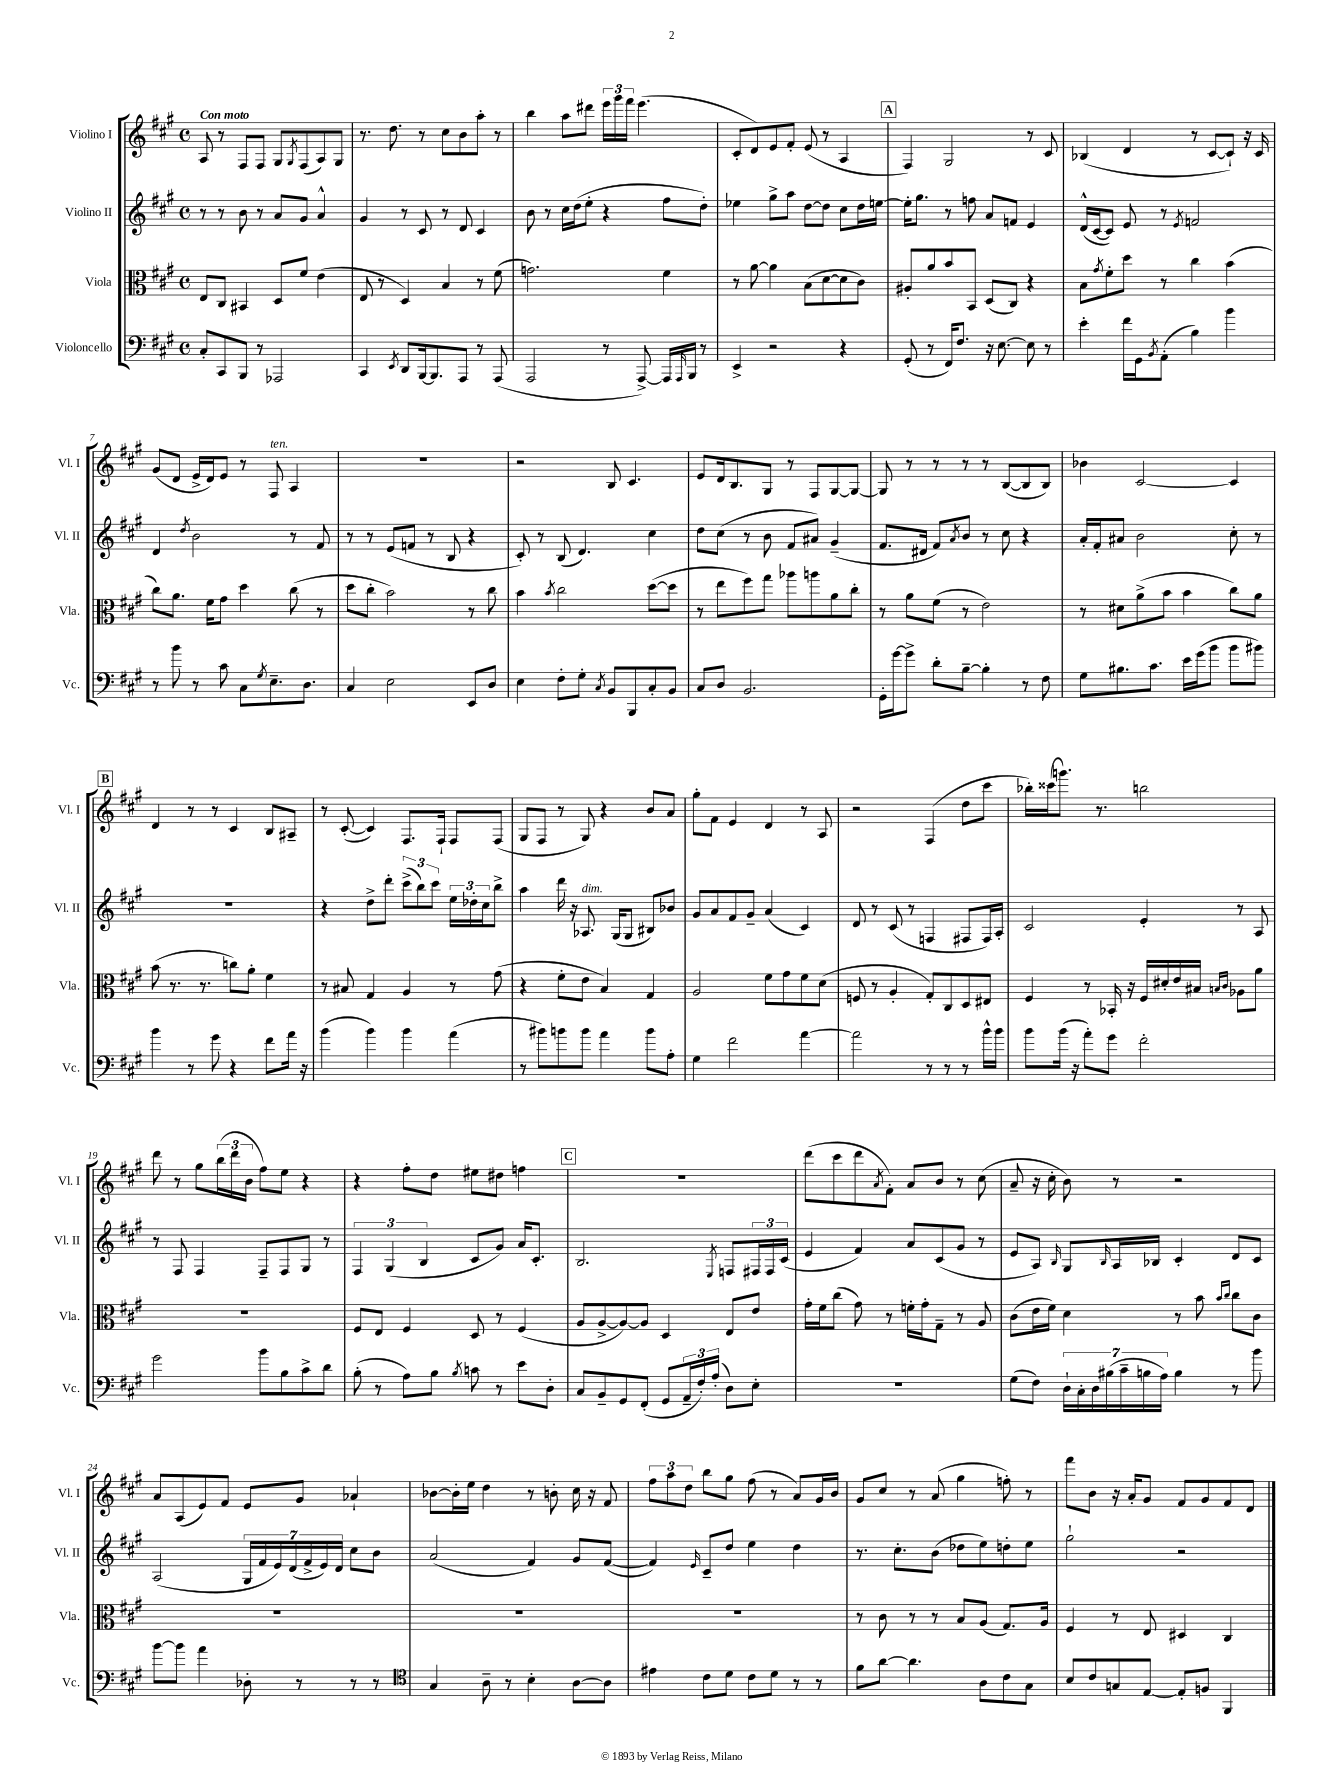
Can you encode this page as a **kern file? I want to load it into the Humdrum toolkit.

**kern	**kern	**kern	**kern
*staff4	*staff3	*staff2	*staff1
*clefF4	*clefC3	*clefG2	*clefG2
*k[f#c#g#]	*k[f#c#g#]	*k[f#c#g#]	*k[f#c#g#]
*M4/4	*M4/4	*M4/4	*M4/4
*met(c)	*met(c)	*met(c)	*met(c)
8C#'/L	8E/L	8r	8A/
8CC#/	8C#/J	8r	8r
8BBB/J	4BB#/	8b\	8F#/L
8r	.	8r	8F#/J
2AAA-/	8D/L	8a/L	8G#/L
.	.	.	8qG#/
.	8f#/J	8g#/J	(8F#/
.	(4e\	4a^^/	8A/)
.	.	.	8G#/J
=	=	=	=
4CC#/	8E/	4g#/	8.r
.	8r	.	.
.	.	.	8.dd\
8qEE/	.	.	.
8DD/L	4D/)	8r	.
[16BBB/k	.	8c#/	8r
8.BBB/]	.	.	.
.	4B/	8r	8cc#\L
8AAA/J	.	8d/	8b\
8r	8r	4c#/	8aa'\J
(8AAA/	(8f#\	.	8r
=	=	=	=
2AAA/	2.g\)	8b\	4bb\
.	.	8r	.
.	.	16cc#\LL	8aa\L
.	.	(16dd\J	.
.	.	8ee'\J	8ddd#\J
8r	.	4r	24eee\LL
.	.	.	24ggg#\
.	.	.	24fff#\JJ
[8AAA^/)	.	.	(4.eee\
16AAA/]LL	4f#\	8ff#\L	.
16qqAAA/	.	.	.
16BBB/JJ	.	.	.
8r	.	8dd'\J)	.
=	=	=	=
4EE^/	8r	4ee-\	8c#'/L
.	[8a\	.	8d/)
2r	4a\]	8gg#^\L	8e/
.	.	8aa\J	8f#'/J
.	(8B\L	[8dd\L	(8e/
.	[8d\	8dd\]J	8r
4r	8d\]	8cc#\L	4A/
.	8c#\J)	16dd\L	.
.	.	[16ee\JJ	.
=	=	=	=
(8GG#'/	8A#'/L	16ee'\]LK	4F#/)
.	.	8.gg#\J	.
8r	8a/	.	.
16FF#/LK)	8b/	8r	2G#/
8.F#/J	.	.	.
.	8BB/J	8ff\	.
16r	(8D/L	8a/L	.
[8.E\	.	.	.
.	8C#/J)	8f/J	.
8E\]	4r	4e/	8r
8r	.	.	8c#/
=	=	=	=
4e'\	8B\L	(16d^^/LL	(4B-/
.	.	[16c#/J	.
.	8qg#/	.	.
.	8f#'\	8c#/]J)	.
16f#\LL	8dd\J	8e/	4d/
16GG#\J	.	.	.
8qBB/	.	.	.
(8AA'\J	8r	8r	.
.	.	8qe/	.
4B\)	4cc#\	2f/	8r
.	.	.	[8c#/L
4b\	(4b\	.	8c#`/]J)
.	.	.	16r
.	.	.	16c#/
=	=	=	=
8r	8cc#\L)	4d/	(8g#/L
8b\	8.a\J	.	8d/J
.	.	8qdd/	.
8r	.	2b\	16e^/LL
.	16f#\LK	.	16d/J)
8c#\	8g#\J	.	8e/J
8C#\L	4dd\	.	8r
8qG#/	.	.	.
8.E~\	.	.	8F#/
.	(8cc#\	8r	4A/
8.D\J	.	.	.
.	8r	8f#/	.
=	=	=	=
4C#/	8dd\L	8r	1r
.	8cc#'\J	8r	.
2E\	2b\)	(8e/L	.
.	.	8f/J	.
.	.	8r	.
.	.	8B/	.
8EE/L	8r	4r	.
8D/J	8cc#\	.	.
=	=	=	=
4E\	4b\	8c#'/)	2r
.	.	8r	.
.	8qb/	.	.
8F#'\L	2cc#\	(8B/	.
8G#'\J	.	4.d/)	.
8qC#/	.	.	.
8BB/L	.	.	8B/
8BBB/	.	.	4.c#/
8C#'/	([8dd\L	4cc#\	.
8BB/J	8dd\]J	.	.
=	=	=	=
8C#/L	8r	8dd\L	8e/L
8D/J	8ee\L	(8cc#\J	16d/k
.	.	.	8.B/
2.BB/	8ff#\)	8r	.
.	8gg#\J	8b\	8G#/J
.	8aa-\L	8f#/L	8r
.	8aa\	8a#/J)	8F#/L
.	8a\	(4g#~/	[8G#/
.	8cc#'\J	.	8G#/_J
=	=	=	=
16GG#'\LL	8r	8.f#/L	8G#/]
[16g#\J	.	.	.
8g#^\]J	8a\L	.	8r
.	.	16d#/Jk	.
8d'\L	(8f#\J	8f#/L)	8r
.	.	8qa/	.
[8B~\J	8r	8b/J	8r
4B'\]	2e\)	8r	8r
.	.	8cc#\	([8B/L
8r	.	4r	8B/]
8F#\	.	.	8B/J)
=	=	=	=
8G#\L	8r	16a'/LL	4b-\
.	.	16f#'/J	.
8.B#\	8d#\L	8a#/J	.
.	(8a^\	2b\	[2c#/
8.c#\J	.	.	.
.	8b\J	.	.
16e\LL	4b\	.	.
(16g#\J	.	.	.
8b\J	.	.	.
8b\L	8cc#\L)	8cc#'\	4c#/]
8b#\J)	8a\J	8r	.
=	=	=	=
4b\	(8b\	1r	4d/
.	8.r	.	.
8r	.	.	8r
.	8.r	.	.
8g#\	.	.	8r
4r	8cc\L)	.	4c#/
.	8a'\J	.	.
8f#\L	4f#\	.	8B/L
16a\Jk	.	.	8A#~/J
16r	.	.	.
=	=	=	=
(4b\	8r	4r	8r
.	8B#/	.	([8c#'/
4b\)	4G#/	8dd^\L	4c#/])
.	.	8ddd'\J	.
4b\	4A/	(12ccc#^\L	8.F#/L
.	.	12bb\)	.
.	.	12ccc#\J	.
.	.	.	16F#`/Jk
(4a\	8r	24ee\LL	8F#/L
.	.	24dd-'\	.
.	.	24cc#\J	.
.	(8g#\	8bb^\J	(8F#/J
=	=	=	=
8r	4r	4aa\	8G#/L
8b#\L)	.	.	8F#/J
8b\	8f#'\L	16ddd\	8r
.	.	16r	.
8b\J	8e\J	8.A-/	8G#/)
4a\	4B/)	.	4r
.	.	(16G#/LK	.
.	.	8G#/J	.
8b\L	4G#/	8B#/L)	8b/L
8A'\J	.	8b-/J	8a/J
=	=	=	=
4G#\	2A/	8g#/L	8gg#'\L
.	.	8a/	8f#\J
2f#\	.	8f#/	4e/
.	.	8g#~/J	.
.	8f#\L	(4a/	4d/
.	8g#\	.	.
[4a\	8f#\	4c#/)	8r
.	(8d\J	.	8A/
=	=	=	=
2a\]	8F/	8d/	2r
.	8r	8r	.
.	4A'/	(8c#/	.
.	.	8r	.
8r	8G#'/L)	4F/	(4F#/
8r	8C#/	.	.
8r	8D/	8F#/L	8dd\L
16b^^\LL	8E#/J	16F#/L)	8ccc#\J
16b\JJ	.	16A'/JJ	.
=	=	=	=
8b\L	4F#/	2c#/	16bb-'\LL)
.	.	.	(16ccc##\J
(16b\Jk	.	.	8.ggg\J)
16r	.	.	.
8a'\L)	8r	.	.
.	.	.	8.r
8g#\J	16BB-'/	.	.
.	16r	.	.
2f#'\	16F#/LL	4e'/	2bb\
.	16d#'/	.	.
.	16e/	.	.
.	16B#/JJ	.	.
.	16qqB/LL	.	.
.	16qqc#/JJ	.	.
.	8A-\L	8r	.
.	8a\J	8A/	.
=	=	=	=
2g#\	1r	8r	8ddd\
.	.	8F#/	8r
.	.	4F#/	8gg#\L
.	.	.	(24bb\L
.	.	.	24ddd\
.	.	.	24b\JJ
8b\L	.	8F#~/L	8ff#\L)
8B\	.	8F#/	8ee\J
8c#^\	.	8G#/J	4r
8d\J	.	8r	.
=	=	=	=
(8B'\	8F#/L	6F#/	4r
8r	8E/J	.	.
.	.	(6G#/	.
8A\L)	4F#/	.	8ff#'\L
.	.	6B/	.
8B\J	.	.	8dd\J
8qB/	.	.	.
8c\	8D/	8c#/L	8ee#\L
8r	8r	8g#/J)	8dd#\J
8e\L	(4F#/	16a/LK	4ff\
.	.	8.c#'/J	.
8D'\J	.	.	.
=	=	=	=
8C#/L	8A/L	2.B/	1r
8BB~/	[8A^/	.	.
8GG#/	8A/_)	.	.
(8FF#'/J	8A/]J	.	.
8GG#/L	4D/	.	.
24AA~/L	.	.	.
24F#'/)	.	.	.
(24A'/JJ	.	.	.
.	.	8qE/	.
8D\L)	8E/L	8F/L	.
8E'\J	8e/J	24F#/L	.
.	.	24F#/	.
.	.	(24c#/JJ	.
=	=	=	=
1r	16g#'\LL	4e/	(8ddd\L
.	16f#\J	.	.
.	(8cc#\J	.	8ccc#\
.	8g#\)	4f#/)	8ddd\
.	.	.	8qa/
.	8r	.	8f#'\J)
.	16f'\LL	8a/L	8a/L
.	16g#'\J	.	.
.	8G#~\J	(8c#/	8b/J
.	8r	8g#/J	8r
.	8A/	8r	(8cc#\
=	=	=	=
(8G#\L	(8c#\L	8e/L	8a~/
8F#\J)	16e\L	8A/J)	16r
.	16f#\JJ)	.	16cc#'\
.	.	16qqB/	.
28D`\LL	4d\	8G#/L	8b\)
28C#'\	.	.	.
28D\	.	.	.
(28B#\	.	.	.
.	.	16qqB/	.
.	.	16A/L	8r
28c#~\	.	.	.
28B\	.	.	.
.	.	16B-/JJ	.
28A\JJ)	.	.	.
4B\	8r	4c#'/	2r
.	8b\	.	.
.	16qqb/LL	.	.
.	16qqcc#/JJ	.	.
8r	8cc#\L	8d/L	.
8b\	8c#\J	8c#/J	.
=	=	=	=
[8b\L	1r	(2A/	8a/L
8b\]J	.	.	(8A/
4a\	.	.	8e/)
.	.	.	8f#/J
8D-'\	.	28G#/LL	8e/L
.	.	28f#/	.
.	.	28e/)	.
.	.	(28d/	.
8r	.	.	8g#/J
.	.	28f#^/	.
.	.	28e/)	.
.	.	28d/JJ	.
8r	.	8cc#\L	4a-`/
8r	.	8b\J	.
=	=	=	=
*clefC4	*	*	*
4G#/	1r	(2a/	[8b-\L
.	.	.	16b-'\]L
.	.	.	16ee\JJ
8A~\	.	.	4dd\
8r	.	.	.
4B'\	.	4f#/)	8r
.	.	.	8b'\
[8A\L	.	8g#/L	16cc#\
.	.	.	16r
8A\]J	.	([8f#/J	8f#/
=	=	=	=
4e#\	1r	4f#/])	12ff#\L
.	.	.	12aa\
.	.	.	12dd\J
.	.	16qqe/	.
8c#\L	.	8c#~/L	8bb\L
8d\J	.	8dd/J	8gg#\J
8c#\L	.	4ee\	(8ff#\
8d\J	.	.	8r
8r	.	4dd\	8a/L)
8r	.	.	16g#/L
.	.	.	16b/JJ
=	=	=	=
8f#\L	8r	8.r	8g#/L
[8a\J	8c#\	.	8cc#/J
.	.	8.cc#'\L	.
4.a\]	8r	.	8r
.	8r	(8b\J	(8a/
.	8B/L	8dd-\L	4gg#\
8A\L	(8A/J	8ee\)	.
8c#\	8.G#/L)	8dd'\	8ff'\)
8G#\J	.	8ee\J	8r
.	16A/Jk	.	.
=	=	=	=
8B/L	4F#/	2gg#`\	8fff#\L
8c#/	.	.	8b\J
8G/	8r	.	16r
.	.	.	16a'/LK
[8E/J	8E/	.	8g#/J
8E'/]L	4D#/	2r	8f#/L
8F/J	.	.	8g#/
4FF#/	4C#/	.	8f#/
.	.	.	8d/J
==	==	==	==
*-	*-	*-	*-
